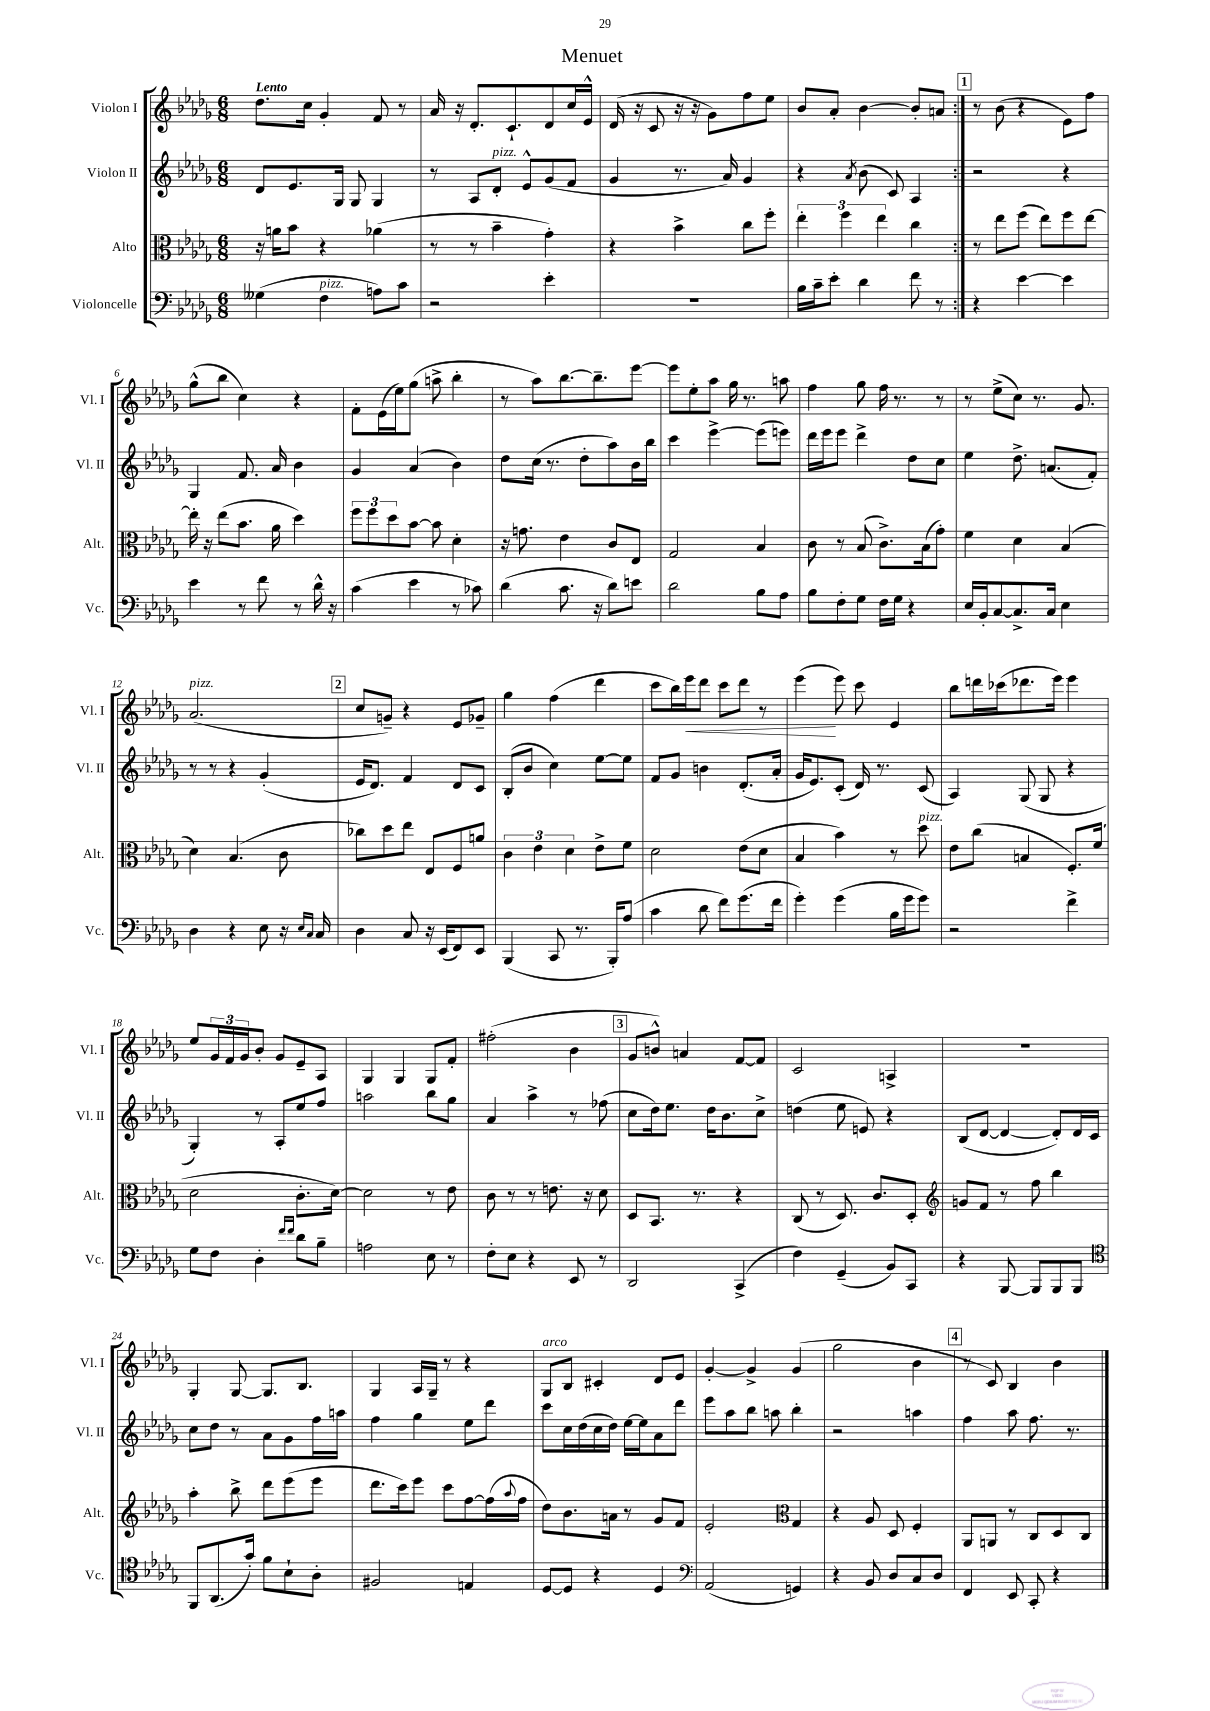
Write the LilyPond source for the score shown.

\header { title = "Menuet" }
<<
\new StaffGroup <<
\new Staff = "s0" \with { instrumentName = "Violon I" shortInstrumentName = "Vl. I" } {
    \clef treble \key des \major \numericTimeSignature \time 6/8 \tempo "Lento"
    \repeat volta 2 { des''8. c''16 ges'4-. f'8 r8 |
    aes'16 r16 des'8.-. c'8.-! des'8 c''16 ees'16-^ |
    des'16( r16 c'8 r16 r16 ges'8) f''8 ees''8 |
    bes'8 aes'8-. bes'4~ bes'8-. a'8 | }
    \mark \markup { \box "1" } r8 bes'8( r4 ees'8) f''8 |
    ges''8-^( bes''8 c''4) r4 |
    f'8-. ees'16( ees''16) ges''8( a''8-> bes''4-. |
    r8 aes''8) bes''8.~ bes''8.-- ees'''8~ |
    ees'''8 ees''8-. aes''8 ges''16 r8. a''8 |
    f''4 ges''8 f''16 r8. r8 |
    r8 ees''8->( c''8) r8. ges'8. |
    aes'2.^\markup { \italic "pizz." }( |
    \mark \markup { \box "2" } c''8 g'8--) r4 ees'8 ges'8-- |
    ges''4 f''4( des'''4 |
    c'''8 bes''16) ees'''16\< des'''8 c'''8 des'''8 r8 |
    ees'''4\!( ees'''8) c'''8 ees'4 |
    bes''8 d'''16 ces'''16( des'''8. ees'''16) ees'''4 |
    ees''8 \tuplet 3/2 { ges'16 f'16 ges'16 } bes'8-. ges'8 ees'8-- aes8 |
    ges4 ges4 ges8 f'8-. |
    fis''2-.( bes'4 |
    \mark \markup { \box "3" } ges'8 b'8-^) a'4 f'8~ f'8 |
    c'2 a4-> |
    R2. |
    ges4-. ges8~ ges8. bes8. |
    ges4 aes16 ges16-- r8 r4 |
    ges8^\markup { \italic "arco" } bes8 cis'4-. des'8 ees'8 |
    ges'4~-. ges'4-> ges'4( |
    ges''2 bes'4 |
    \mark \markup { \box "4" } r8 c'8) bes4 bes'4 \bar "|." |
}
\new Staff = "s1" \with { instrumentName = "Violon II" shortInstrumentName = "Vl. II" } {
    \clef treble \key des \major \numericTimeSignature \time 6/8
    \repeat volta 2 { des'8 ees'8. ges16 ges8 ges4 |
    r8 aes8 des'8-.^\markup { \italic "pizz." } ees'8-^ ges'8( f'8 |
    ges'4 r8. aes'16) ges'4 |
    r4 \acciaccatura { aes'8 } bes'8( c'8) aes4 | }
    \mark \markup { \box "1" } r2 r4 |
    ges4 f'8. aes'16 bes'4 |
    ges'4 aes'4( bes'4) |
    des''8 c''16( r8. des''8-. aes''8) bes'16 bes''16 |
    c'''4 ees'''4~-> ees'''8( e'''8) |
    des'''16 ees'''16 ees'''8 des'''4-> des''8 c''8 |
    ees''4 des''8.-> a'8.( f'8-.) |
    r8 r8 r4 ges'4-.( |
    \mark \markup { \box "2" } ees'16 des'8.) f'4 des'8 c'8 |
    bes8-.( bes'8 c''4) ees''8~ ees''8 |
    f'8 ges'8 b'4 des'8.-.( aes'16-. |
    ges'16 ees'8.) c'8-.( des'16) r8. c'8( |
    aes4) ges8( ges8 r4 |
    ges4-.) r8 aes8-. ees''8 f''8 |
    a''2 bes''8 ges''8 |
    aes'4 aes''4-> r8 fes''8( |
    \mark \markup { \box "3" } c''8 des''16) ees''8. des''16 bes'8. c''8-> |
    d''4( ees''8 e'8) r4 |
    bes8( des'8~ des'4~ des'8-.) des'16 c'16 |
    c''8 des''8 r8 aes'8 ges'8 f''16 a''16 |
    f''4 ges''4 ees''8 des'''8 |
    c'''8 c''16 des''16( c''16 des''16) ees''16~ ees''16 aes'8 des'''8 |
    ees'''8 aes''8 bes''8 a''8 bes''4-. |
    r2 a''4 |
    \mark \markup { \box "4" } f''4 aes''8 f''8. r8. \bar "|." |
}
\new Staff = "s2" \with { instrumentName = "Alto" shortInstrumentName = "Alt." } {
    \clef alto \key des \major \numericTimeSignature \time 6/8
    \repeat volta 2 { r16 a'16 bes'8 r4 aes'4( |
    r8 r8 bes'4-- ges'4-.) |
    r4 bes'4-> c''8 f''8-. |
    \tuplet 3/2 { ees''4-. f''4 ees''4 } c''4 | }
    \mark \markup { \box "1" } r8 ees''8 f''8( ees''8) f''8 ees''8~ |
    ees''16-. r16 ees''8( bes'8. aes'16 des''4) |
    \tuplet 3/2 { f''8 f''8 des''8 } bes'8~ bes'8 des'4-. |
    r16 g'8. ees'4 c'8 ees8 |
    ges2 bes4 |
    c'8 r8 bes8( c'8.->) bes16( ges'8-.) |
    f'4 des'4 bes4( |
    des'4) bes4.( c'8 |
    \mark \markup { \box "2" } ces''8) des''8 ees''8 ees8 f8 a'8 |
    \tuplet 3/2 { c'4 ees'4 des'4 } ees'8-> f'8 |
    des'2 ees'8( des'8 |
    bes4 bes'4) r8 des''8^\markup { \italic "pizz." } |
    ees'8 c''8( b4 f8.-.) f'16( |
    des'2 c'8.-. des'16~) |
    des'2 r8 ees'8 |
    c'8 r8 r8 e'8. r16 des'8 |
    \mark \markup { \box "3" } des8 bes,8. r8. r4 |
    c8( r8 des8.) c'8. des8-. |
    \clef treble g'8 f'8 r8 f''8 bes''4 |
    aes''4-. bes''8-> des'''8 ees'''8( ees'''8 |
    des'''8. c'''16) ees'''8 c'''8 f''8~ f''16( \appoggiatura { aes''8 } f''16 |
    des''8) bes'8. a'16 r8 ges'8 f'8 |
    ees'2-. \clef alto ges4 |
    r4 aes8 des8 f4-. |
    \mark \markup { \box "4" } aes,8 a,8 r8 c8 des8 c8 \bar "|." |
}
\new Staff = "s3" \with { instrumentName = "Violoncelle" shortInstrumentName = "Vc." } {
    \clef bass \key des \major \numericTimeSignature \time 6/8
    \repeat volta 2 { geses4( f4^\markup { \italic "pizz." } a8) c'8 |
    r2 ees'4-. |
    R2. |
    bes16 c'16-- ees'8-. des'4 f'8 r8 | }
    \mark \markup { \box "1" } r4 ees'4~ ees'4 |
    ees'4 r8 f'8 r8 des'16-^ r16 |
    c'4( ees'4 r8 ces'8) |
    des'4( c'8. r16 des'8) e'8 |
    des'2 bes8 aes8 |
    bes8 f8-. ges8 f16 ges16 r4 |
    ees16 bes,16-. c8~ c8.-> c16 ees4 |
    des4 r4 ees8 r16 \grace { ees16 c16 } c16 |
    \mark \markup { \box "2" } des4 c8 r16 ees,16( f,8) ees,8 |
    bes,,4( c,8 r8. bes,,16-.) aes8( |
    c'4 des'8 f'8) ges'8.( f'16 |
    ges'4-.) ges'4( bes16 ges'16 ges'8) |
    r2 f'4-> |
    ges8 f8 des4-. \grace { f'16 f'16 } des'8 bes8-- |
    a2 ees8 r8 |
    f8-. ees8 r4 ees,8 r8 |
    \mark \markup { \box "3" } des,2 c,4->( |
    f4) ges,4--( bes,8) c,8 |
    r4 bes,,8~ bes,,8 bes,,8 bes,,8 |
    \clef tenor f,8 aes,8.( ges'16-.) f'8 bes8-! aes8-. |
    fis2 e4 |
    des8~ des8 r4 des4 |
    \clef bass aes,2( g,4) |
    r4 bes,8 des8 c8 des8 |
    \mark \markup { \box "4" } f,4 ees,8 c,8-. r4 \bar "|." |
}
>>
>>
